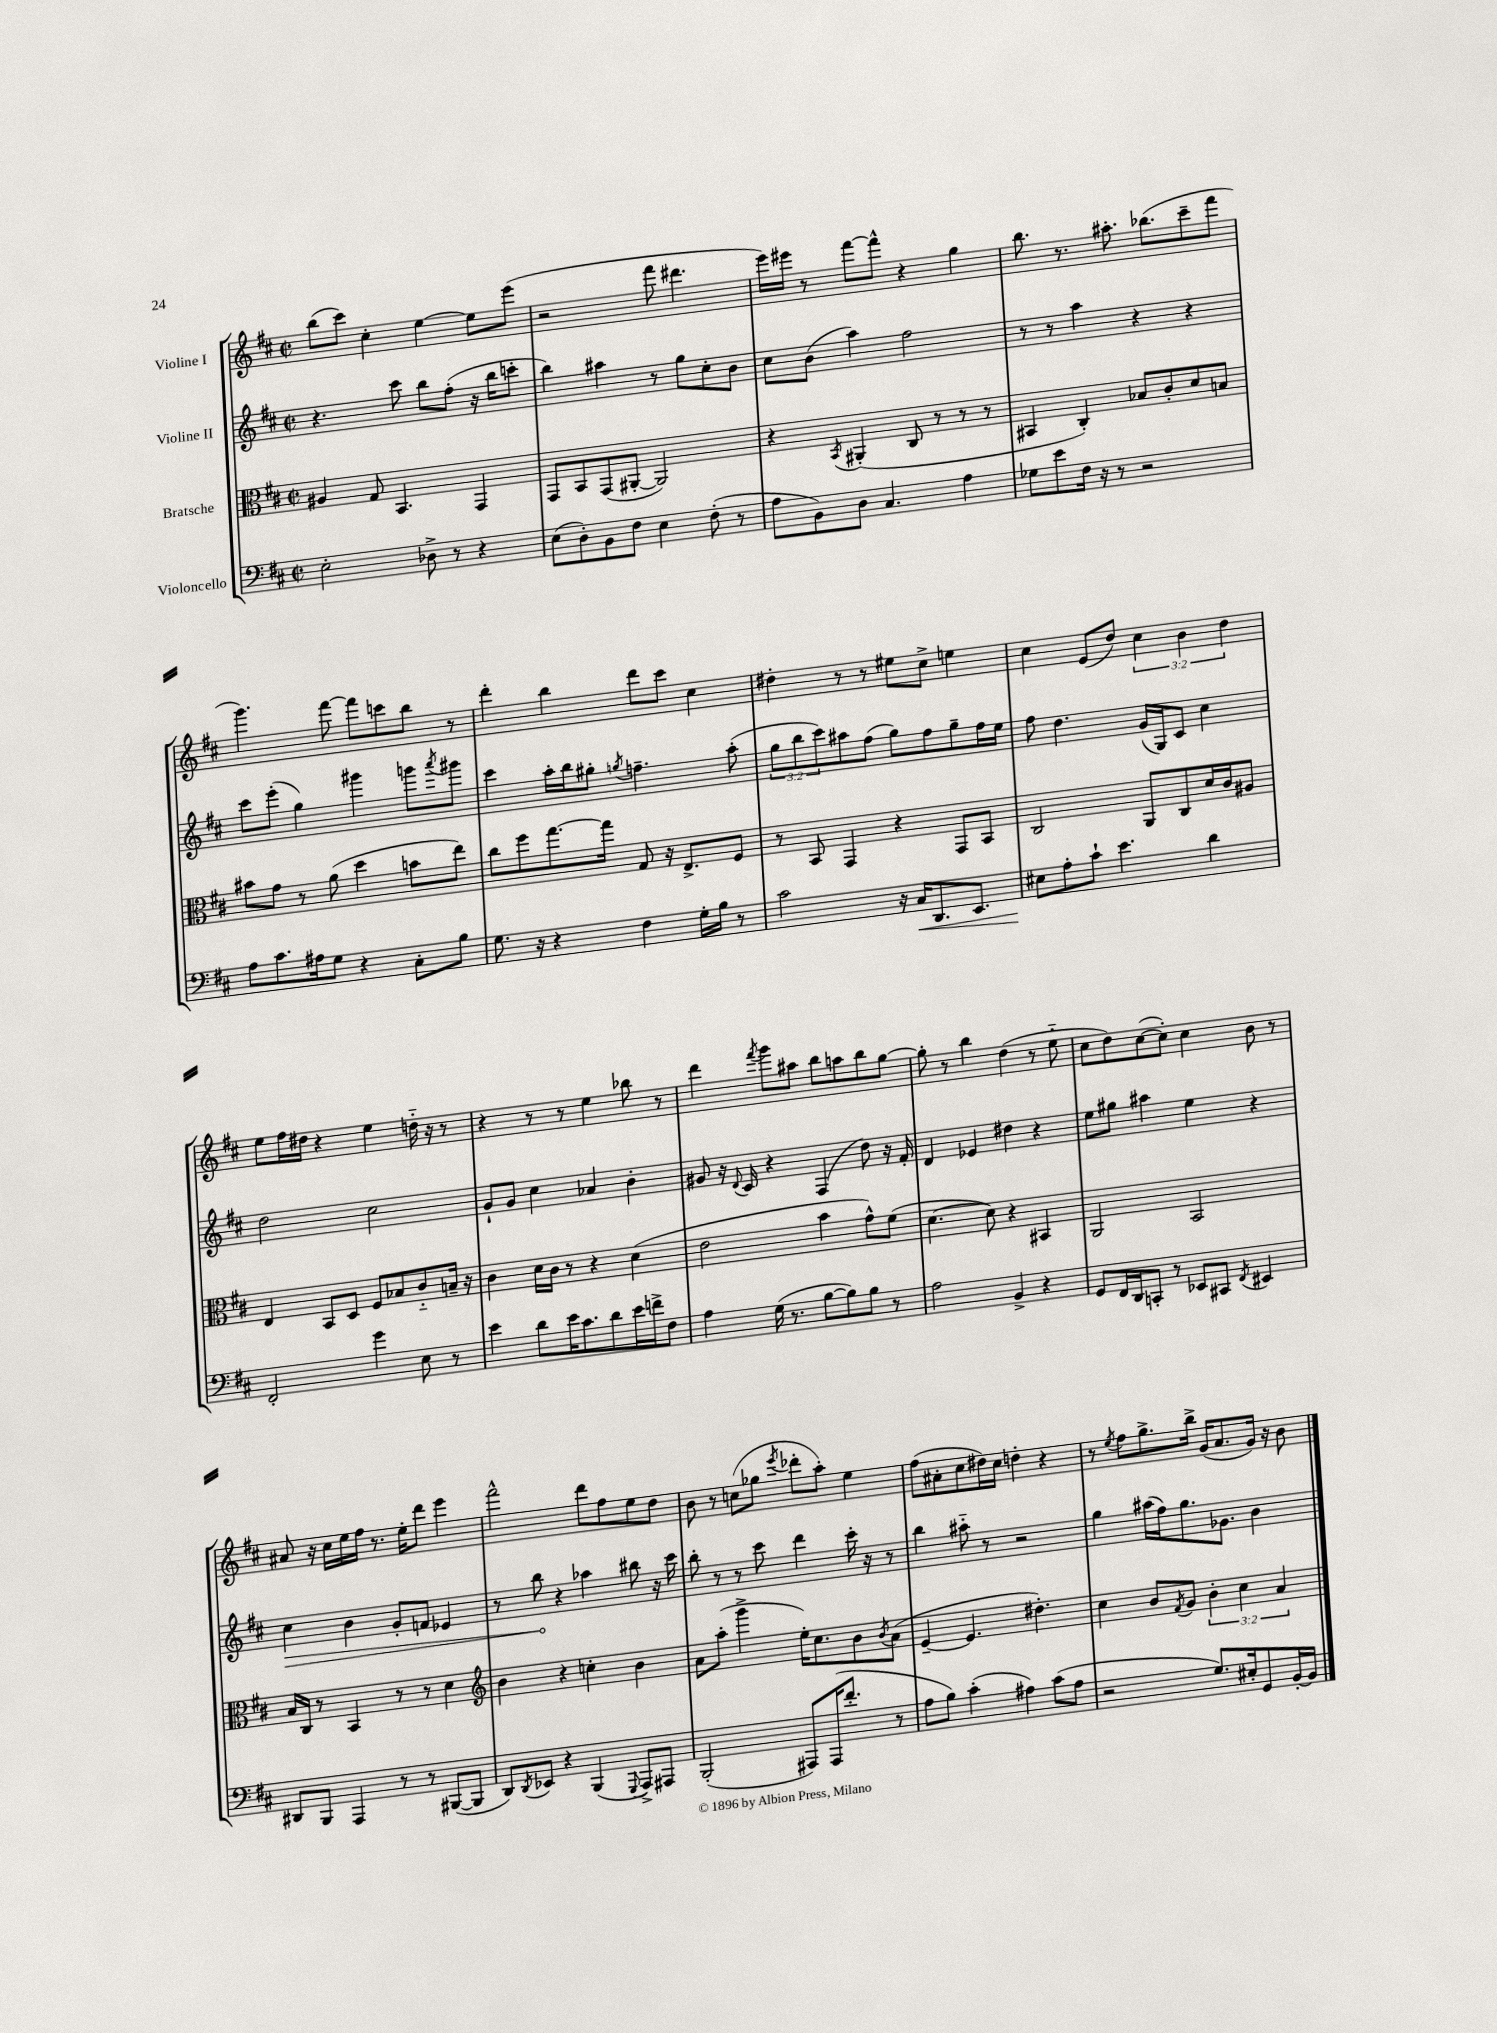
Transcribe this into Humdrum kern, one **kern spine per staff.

**kern	**kern	**kern	**kern
*staff4	*staff3	*staff2	*staff1
*clefF4	*clefC3	*clefG2	*clefG2
*k[f#c#]	*k[f#c#]	*k[f#c#]	*k[f#c#]
*M2/2	*M2/2	*M2/2	*M2/2
*met(c|)	*met(c|)	*met(c|)	*met(c|)
2E'	4A#	4.r	(8bb
.	.	.	8ccc#)
.	8G	.	4cc#'
.	4.BB	8ccc#	.
8D-^	.	8bb	[4ee
8r	.	(8ff#'	.
4r	4GG	16r	8ee]
.	.	16bb	.
.	.	8ccc'	(8eee
=	=	=	=
(8E	8GG	4bb)	2r
8D')	8BB	.	.
8BB	(8GG	4aa#	.
8F#	[8AA#'	.	.
4E	2AA#])	8r	8fff#
.	.	8gg	4.ddd#
(8F#'	.	8cc#'	.
8r	.	8b	.
=	=	=	=
8A	4r	8cc#	16eee)
.	.	.	16eee#
8BB)	.	(8b	8r
.	8qBB	.	.
8D	(4AA#'	4aa)	[8fff#
4.C#	.	.	8fff#^^]
.	8C#	2ff#	4r
.	8r	.	.
4A	8r	.	4gg
.	8r	.	.
=	=	=	=
8G-	4BB#	8r	8.bb
8e	.	8r	.
.	.	.	8.r
16F#	4C#')	4aa	.
16r	.	.	.
8r	.	.	8.aa#'
2r	8B-	4r	.
.	.	.	(8.bb-
.	8c#'	.	.
.	8d	4r	8ccc#~
.	8B	.	8fff#
=	=	=	=
8A	8b#	8ccc#	4.ggg)
8.c#	8g	(8eee'	.
.	8r	4gg)	.
16A#	.	.	.
8G	(8a	.	[8fff#
4r	4dd	4ggg#	8fff#]
.	.	.	8ccc
8C#'	8b	8ggg	8bb
.	.	8qaaa	.
8B	8ee)	8ggg#	8r
=	=	=	=
8.G	8cc#	4ccc#	4ddd'
.	8ff#	.	.
16r	.	.	.
4r	[8.gg	16aa'	4bb
.	.	16bb	.
.	.	8gg#'	.
.	16gg]	.	.
.	.	8qgg	.
4F#	8G	4.ff~	8ddd
.	16r	.	8ccc#
.	8.E^	.	.
16G'	.	.	4cc#
16B	.	.	.
8r	8F#	(8aa'	.
=	=	=	=
2c#	8r	12gg	4dd#'
.	.	12bb	.
.	8BB	.	.
.	.	12ccc#)	.
.	4GG	8aa#	8r
.	.	(8ff#	8r
16r	4r	8gg)	8ee#
16C#	.	.	.
8.DD	.	8ff#	8cc#^
.	8GG	8gg~	4ee
8.EE	.	.	.
.	8BB	16ff#	.
.	.	16ee	.
=	=	=	=
8E#	2C#	8ff#	4cc#
8A'	.	4.dd	.
8c#`	.	.	(8e
4.e	.	.	8dd)
.	8AA	(16g	6cc#
.	.	16G)	.
.	8C#	8c#	.
.	.	.	6b
4d	16d	4cc#	.
.	16c#	.	.
.	.	.	6dd
.	8A#	.	.
=	=	=	=
2FF#'	4E	2dd	8ee
.	.	.	16ff#
.	.	.	16dd#
.	8BB	.	4r
.	8D	.	.
4g	8F#	2cc#	4ee
.	8B-	.	.
8E	8c#'~	.	16dd'~
.	.	.	16r
8r	16B~	.	8r
.	16r	.	.
=	=	=	=
4e	4c#	8g`	4r
.	.	8g	.
8d	16d	4cc#	8r
.	16c#	.	.
16e	8r	.	8r
8.c#	.	.	.
.	4r	4a-	4ee
8d	.	.	.
16e	(4d	4b'	8bb-
16f^	.	.	.
8F#	.	.	8r
=	=	=	=
4A	2e	8g#	4ddd
.	.	16r	.
.	.	8qqd	.
.	.	16c#	.
.	.	.	8qfff#
(16G	.	4r	8ggg
8.r	.	.	.
.	.	.	8aa#
[8B	4b	(4F#	8bb
8B])	.	.	8aa
8B	8g^^)	8dd)	8bb
8r	(8f#	16r	[8gg
.	.	16f#'	.
=	=	=	=
2A	[4.d	4d	8gg']
.	.	.	8r
.	.	4e-	4bb
.	8d])	.	.
4BB^	4r	4dd#	(4dd
4r	4BB#	4r	8r
.	.	.	8ee'~
=	=	=	=
8GG	2AA	8ee	8cc#
16FF#	.	8gg#	8dd)
16DD	.	.	.
8CC'	.	4aa#	([8cc#
8r	.	.	8cc#'])
8EE-	2BB	4ee	4cc#
8CC#	.	.	.
8qFF#	.	.	.
4EE#	.	4r	8b
.	.	.	8r
=	=	=	=
8DD#	16B	4cc#	8a#
.	16C#	.	.
8BBB	8r	.	16r
.	.	.	16cc#
4AAA	4BB	4b	16ee
.	.	.	16ff#
.	.	.	8.r
8r	8r	8g'	.
.	.	.	16ee'
8r	8r	8f	8ddd
([8BBB#	4d	4e-	4eee
8BBB#]	.	.	.
=	=	=	=
*	*clefG2	*	*
8DD)	4b	8r	2fff#^^
8qDD	.	.	.
8EE-	.	8bb	.
4r	4r	4r	.
(4BBB	4cc'	4aa-	8ddd
.	.	.	8ff#
8qqGGG	.	.	.
8AAA^)	4b	8bb#	8ee
8AAA#	.	16r	8dd
.	.	16ccc#	.
=	=	=	=
(2BBB'	8a	8bb'	8b
.	(8aa'	8r	8r
.	4ggg^	8r	(8cc
.	.	8ccc#	8gg-
.	.	.	8qeee
8AAA#)	16ee')	4ddd	8ddd-'
.	8.cc#	.	.
(16AAA#	.	.	8aa')
8.f#'	.	.	.
.	8b	16ccc#'	4ee
.	.	16r	.
.	8qb	.	.
8r	(8a	8r	.
=	=	=	=
8A	[4e~	4bb	(8ff#
8B)	.	.	8a#'
(4c#'	4.e]	8aa#'~	8cc#
.	.	8r	16dd#)
.	.	.	16cc#
4A#)	.	2r	4dd'
.	4.dd#')	.	.
(8c#	.	.	4r
8A#	.	.	.
=	=	=	=
2r	4cc#	4gg	8r
.	.	.	8qee
.	.	.	8ff#
.	8b	(16aa#	8.gg^
.	.	16ff#)	.
.	8qf#	.	.
.	8g	8.gg	.
.	.	.	16bb^
8.G)	6b'	.	(16g
.	.	8.g-	8.a
.	6cc#	.	.
16E#'	.	.	.
8GG	.	4b	16g)
.	.	.	16r
.	6a	.	.
[16BB'	.	.	8b
16BB]	.	.	.
==	==	==	==
*-	*-	*-	*-
